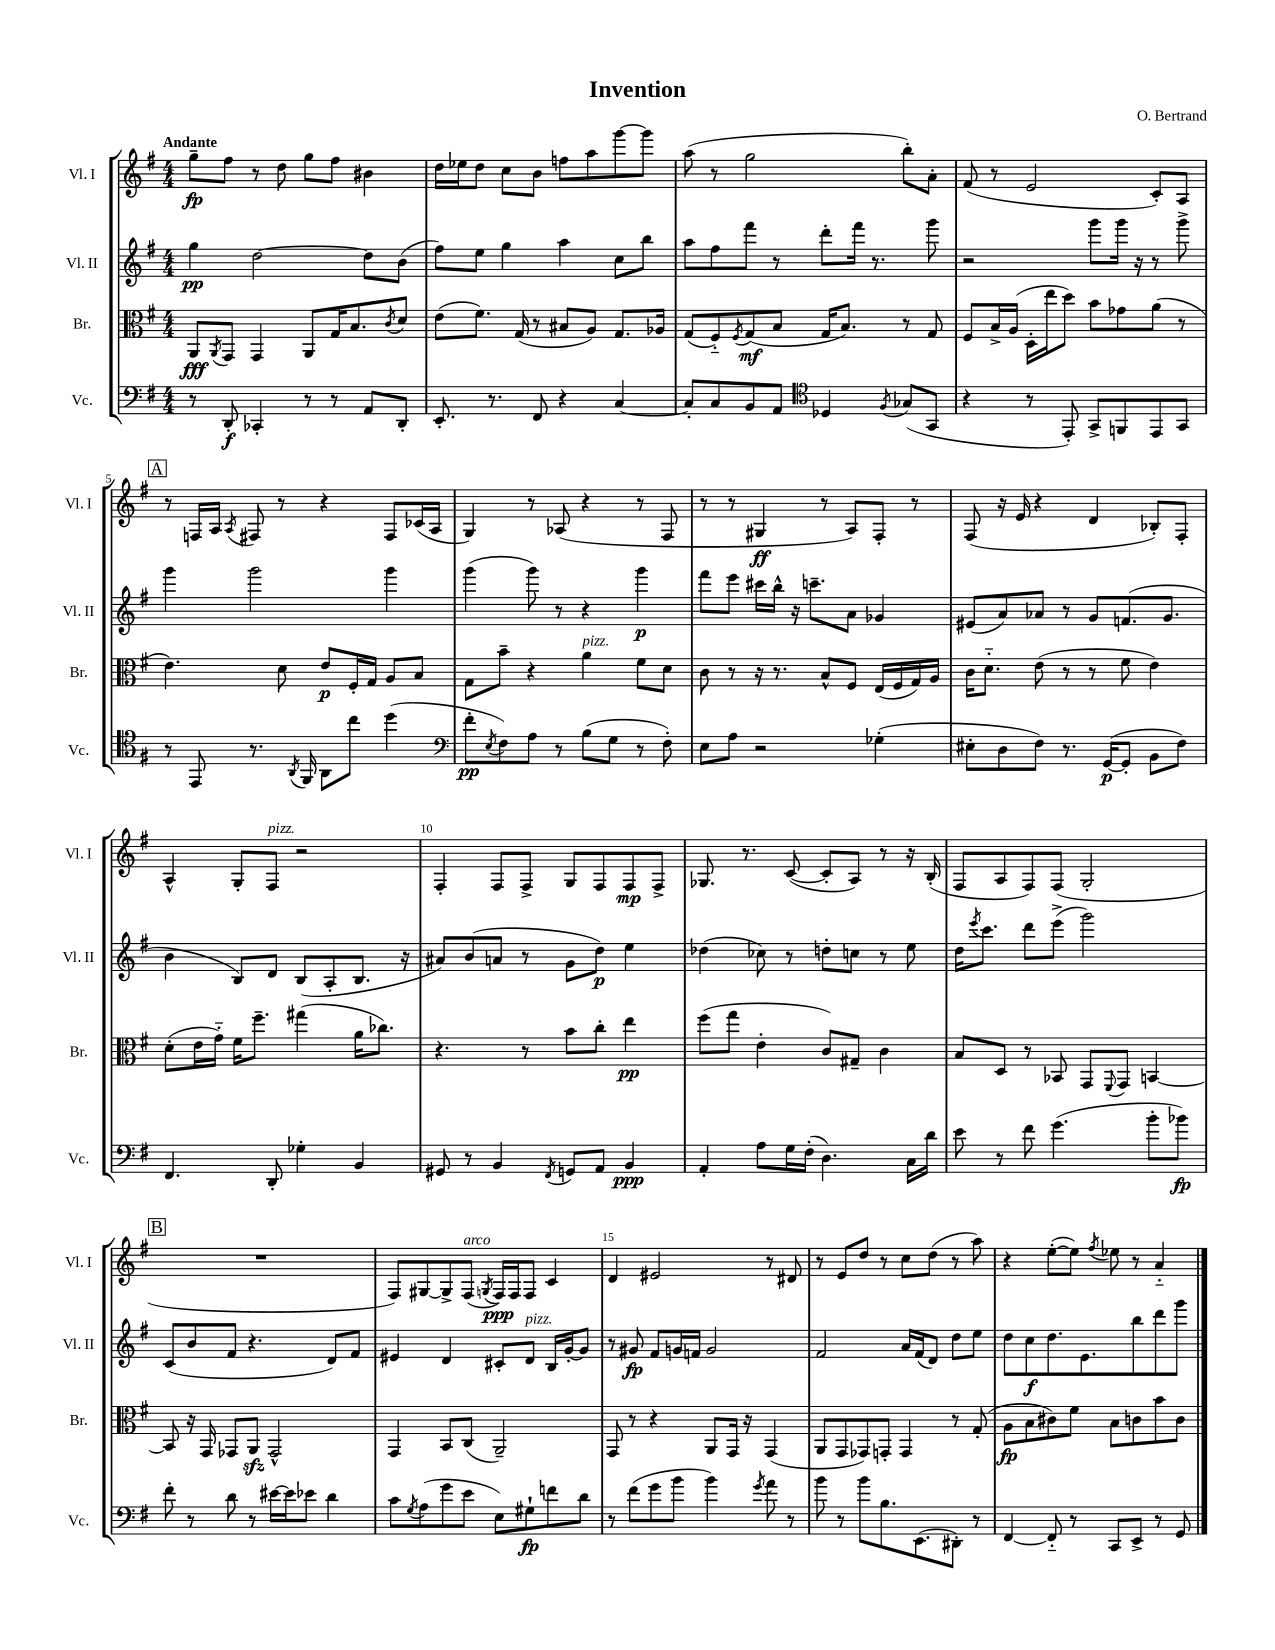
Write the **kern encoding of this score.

**kern	**dynam	**kern	**dynam	**kern	**dynam	**kern	**dynam
*part4	*part4	*part3	*part3	*part2	*part2	*part1	*part1
*staff4	*staff4	*staff3	*staff3	*staff2	*staff2	*staff1	*staff1
*I"Vc.	*	*I"Br.	*	*I"Vl. II	*	*I"Vl. I	*
*I'Vc.	*	*I'Br.	*	*I'Vl. II	*	*I'Vl. I	*
*clefF4	*	*clefC3	*	*clefG2	*	*clefG2	*
*k[f#]	*	*k[f#]	*	*k[f#]	*	*k[f#]	*
*M4/4	*	*M4/4	*	*M4/4	*	*M4/4	*
=1	=1	=1	=1	=1	=1	=1	=1
!	!	!	!	!	!	!LO:TX:a:B:t=Andante	!
8r	.	8AA/L	fff	4gg\	pp	8gg~\L	fp
.	.	8qAA/	.	.	.	.	.
8DD'/	f	8GG/J	.	.	.	8ff#\J	.
4CC-X'/	.	4GG/	.	[2dd\	.	8r	.
.	.	.	.	.	.	8dd\	.
8r	.	8AA/L	.	.	.	8gg\L	.
8r	.	16G/K	.	.	.	8ff#\J	.
.	.	8.B/	.	.	.	.	.
8AA/L	.	.	.	8dd\L]	.	4b#X\	.
.	.	8qc/	.	.	.	.	.
8DD'/J	.	8d/J	.	(8b\J	.	.	.
=2	=2	=2	=2	=2	=2	=2	=2
8.EE'/	.	(8e\L	.	8ff#\L)	.	16dd\LL	.
.	.	.	.	.	.	16ee-X\J	.
.	.	8.f#\J)	.	8ee\J	.	8dd\J	.
8.r	.	.	.	.	.	.	.
.	.	.	.	4gg\	.	8cc\L	.
.	.	(16G/	.	.	.	.	.
8FF#/	.	8r	.	.	.	8b\J	.
4r	.	8B#X/L	.	4aa\	.	8ffn\L	.
.	.	8A/J)	.	.	.	8aa\	.
[4C/	.	8.G/L	.	8cc\L	.	[8ggg\	.
.	.	.	.	8bb\J	.	8ggg\J]	.
.	.	16A-X/Jk	.	.	.	.	.
=3	=3	=3	=3	=3	=3	=3	=3
8C'/L]	.	(8G/L	.	8aa\L	.	(8aa\	.
8C/	.	8F#/)	.	8ff#\	.	8r	.
.	.	8qF#/	.	.	.	.	.
8BB/	.	(8G/	mf	8fff#\J	.	2gg\	.
8AA/J	.	8B/J	.	8r	.	.	.
*clefC4	*	*	*	*	*	*	*
4D-X/	.	16G/KL	.	8ddd'\L	.	.	.
.	.	8.B/J)	.	.	.	.	.
.	.	.	.	16fff#\Jk	.	.	.
.	.	.	.	8.r	.	.	.
8qF#/	.	.	.	.	.	.	.
(8G-X/L	.	8r	.	.	.	8bb'\L)	.
8GG/J	.	8G/	.	8ggg\	.	8a'\J	.
=4	=4	=4	=4	=4	=4	=4	=4
4r	.	8F#/L	.	2r	.	(8f#/	.
.	.	16B^/L	.	.	.	8r	.
.	.	(16A/JJ	.	.	.	.	.
8r	.	16D'\LL	.	.	.	2e/	.
.	.	16ee\J	.	.	.	.	.
8EE'/)	.	8dd\J)	.	.	.	.	.
8GG^/L	.	8b\L	.	8ggg\L	.	.	.
8FFn/	.	8g-X\	.	16ggg\Jk	.	.	.
.	.	.	.	16r	.	.	.
8EE/	.	(8a\J	.	8r	.	8c'/L)	.
8GG/J	.	8r	.	8ggg^\	.	8A/J	.
!!LO:LB:g=z
!!LO:REH:place=s1:t=A
=5	=5	=5	=5	=5	=5	=5	=5
8r	.	4.e\)	.	4ggg\	.	8r	.
8EE/	.	.	.	.	.	16Fn/LL	.
.	.	.	.	.	.	16A/JJ	.
.	.	.	.	.	.	8qA/	.
8.r	.	.	.	2ggg\	.	8F#X/	.
.	.	8d\	.	.	.	8r	.
8qAA/	.	.	.	.	.	.	.
16FF#/	.	.	.	.	.	.	.
8AA\L	.	8e/L	p	.	.	4r	.
8cc\J	.	16F#'/L	.	.	.	.	.
.	.	16G/JJ	.	.	.	.	.
(4dd\	.	8A/L	.	4ggg\	.	8F#/L	.
.	.	8B/J	.	.	.	(16c-X/L	.
.	.	.	.	.	.	16A/JJ	.
=6	=6	=6	=6	=6	=6	=6	=6
*clefF4	*	*	*	*	*	*	*
8f#'\L	pp	8G\L	.	(4ggg\	.	4G/)	.
8qE/	.	.	.	.	.	.	.
8F#\)	.	8b~\J	.	.	.	.	.
8A\J	.	4r	.	8ggg\)	.	8r	.
8r	.	.	.	8r	.	(8A-X/	.
!	!	!LO:TX:a:i:t=pizz.	!	!	!	!	!
(8B\L	.	4a\	.	4r	.	4r	.
8G\J	.	.	.	.	.	.	.
8r	.	8f#\L	.	4ggg\	p	8r	.
8F#'\)	.	8d\J	.	.	.	8F#/	.
=7	=7	=7	=7	=7	=7	=7	=7
8E\L	.	8c\	.	8fff#\L	.	8r	.
8A\J	.	8r	.	8eee\J	.	8r	.
2r	.	16r	.	16ccc#X\LL	.	4G#X/	ff
.	.	8.r	.	16bb^^\JJ	.	.	.
.	.	.	.	16r	.	.	.
.	.	.	.	8.cccn~\L	.	.	.
.	.	8B^^/L	.	.	.	8r	.
.	.	8F#/J	.	8a\J	.	8A/L)	.
(4G-X'\	.	(16E/LL	.	4g-X/	.	8F#'/J	.
.	.	16F#/	.	.	.	.	.
.	.	16G/)	.	.	.	8r	.
.	.	16A/JJ	.	.	.	.	.
=8	=8	=8	=8	=8	=8	=8	=8
8E#X'\L	.	16c\KL	.	(8e#X/L	.	(8F#/	.
.	.	8.d\J	.	.	.	.	.
8D\	.	.	.	8a/)	.	16r	.
.	.	.	.	.	.	16e/	.
8F#\J)	.	(8e\	.	8a-X/J	.	4r	.
8.r	.	8r	.	8r	.	.	.
.	.	8r	.	8g/L	.	4d/	.
([16GG/KL	p	.	.	.	.	.	.
8GG'/J]	.	8f#\	.	(8.fn/	.	.	.
8BB\L	.	4e\)	.	.	.	8B-X'/L)	.
.	.	.	.	8.g/J	.	.	.
8F#\J)	.	.	.	.	.	8F#'/J	.
!!LO:LB:g=z
=9	=9	=9	=9	=9	=9	=9	=9
4.FF#/	.	(8d'\L	.	4b\	.	4A^^/	.
.	.	16e\L	.	.	.	.	.
.	.	16g\JJ)	.	.	.	.	.
.	.	16f#\KL	.	8B/L)	.	8G'/L	.
.	.	8.ff#~\J	.	.	.	.	.
!	!	!	!	!	!	!LO:TX:a:i:t=pizz.	!
8DD'/	.	.	.	8d/J	.	8F#/J	.
4G-X'\	.	(4gg#X\	.	(8B/L	.	2r	.
.	.	.	.	8A'/	.	.	.
4BB/	.	16a\KL	.	8.B/J	.	.	.
.	.	8.cc-X\J)	.	.	.	.	.
.	.	.	.	16r	.	.	.
=10	=10	=10	=10	=10	=10	=10	=10
8GG#X/	.	4.r	.	8a#X/L)	.	4F#'/	.
8r	.	.	.	(8b/	.	.	.
4BB/	.	.	.	8an/J	.	8F#/L	.
.	.	8r	.	8r	.	8F#^/J	.
8qFF#/	.	.	.	.	.	.	.
8GGn/L	.	8b\L	.	8g\L	.	8G/L	.
8AA/J	.	8cc'\J	.	8dd\J)	p	8F#/	.
4BB/	ppp	4ee\	pp	4ee\	.	8F#/	mp
.	.	.	.	.	.	8F#^/J	.
=11	=11	=11	=11	=11	=11	=11	=11
4AA'/	.	(8ff#\L	.	(4dd-X\	.	8.G-X/	.
.	.	8gg\J	.	.	.	.	.
.	.	.	.	.	.	8.r	.
8A\L	.	4e'\	.	8cc-X\)	.	.	.
16G\L	.	.	.	8r	.	([8c/	.
(16F#'\JJ	.	.	.	.	.	.	.
4.D\)	.	8c/L)	.	8ddn'\L	.	8c'/L]	.
.	.	8G#X~/J	.	8ccn\J	.	8A/J)	.
.	.	4c\	.	8r	.	8r	.
16C\LL	.	.	.	8ee\	.	16r	.
16d\JJ	.	.	.	.	.	(16B'/	.
=12	=12	=12	=12	=12	=12	=12	=12
8e\	.	8B/L	.	16dd\KL	.	8F#/L	.
.	.	.	.	8qeee/	.	.	.
.	.	.	.	8.ccc\J	.	.	.
8r	.	8D/J	.	.	.	8A/	.
8f#\	.	8r	.	8ddd\L	.	8F#/)	.
(4.g\	.	8BB-X/	.	(8eee^\J	.	(8F#/J	.
.	.	8GG/L	.	2ggg\)	.	2G'/	.
.	.	8qqFF#/	.	.	.	.	.
.	.	8GG/J	.	.	.	.	.
8b'\L	.	[4BBn/	.	.	.	.	.
8b-X\J)	fp	.	.	.	.	.	.
!!LO:LB:g=z
!!LO:REH:place=s1:t=B
=13	=13	=13	=13	=13	=13	=13	=13
8f#'\	.	8BB/]	.	(8c/L	.	1r	.
8r	.	16r	.	8b/	.	.	.
.	.	16GG/	.	.	.	.	.
8d\	.	8GG-X/L	.	8f#/J	.	.	.
8r	.	8AAzz/J	.	4.r	.	.	.
[16e#X\LL	.	2GG-^^/	.	.	.	.	.
16e#\J]	.	.	.	.	.	.	.
8e-X\J	.	.	.	.	.	.	.
4d\	.	.	.	8d/L)	.	.	.
.	.	.	.	8f#/J	.	.	.
=14	=14	=14	=14	=14	=14	=14	=14
8c\L	.	4GG/	.	4e#X/	.	8F#/L)	.
8qG/	.	.	.	.	.	.	.
(8A\	.	.	.	.	.	[8G#X/	.
8g\	.	8BB/L	.	4d/	.	8G#^/]	.
!	!	!	!	!	!	!LO:TX:a:i:t=arco	!
8e\J	.	(8C/J	.	.	.	(8F#/J	.
.	.	.	.	.	.	8qGn/	.
8E\L)	.	2AA~/)	.	8c#X'/L	.	16F#/LL)	ppp
.	.	.	.	.	.	16F#/J	.
!	!	!	!	!LO:TX:a:i:t=pizz.	!	!	!
8G#X`\	fp	.	.	8d/J	.	8F#/J	.
8fn\	.	.	.	16B/LL	.	4c/	.
.	.	.	.	[16g'/J	.	.	.
8d\J	.	.	.	8g/J]	.	.	.
=15	=15	=15	=15	=15	=15	=15	=15
8r	.	8GG/	.	8r	.	4d/	.
(8f#\L	.	8r	.	8g#X/	fp	.	.
8g\	.	4r	.	8f#/L	.	2e#X/	.
8b\J	.	.	.	16gn/L	.	.	.
.	.	.	.	16fn/JJ	.	.	.
4b\)	.	8AA/L	.	2g/	.	.	.
.	.	16GG/Jk	.	.	.	.	.
.	.	16r	.	.	.	.	.
8qg/	.	.	.	.	.	.	.
8a\	.	(4GG/	.	.	.	8r	.
8r	.	.	.	.	.	8d#X/	.
=16	=16	=16	=16	=16	=16	=16	=16
8b\	.	8AA/L	.	2f#/	.	8r	.
8r	.	8GG/	.	.	.	8e/L	.
8b\L	.	8GG-X/)	.	.	.	8dd/J	.
8.B\	.	8GGn'/J	.	.	.	8r	.
.	.	4GG/	.	16a/LL	.	8cc\L	.
(8.EE\	.	.	.	(16f#/J	.	.	.
.	.	.	.	8d/J)	.	(8dd\J	.
8DD#X'\J)	.	8r	.	8dd\L	.	8r	.
8r	.	(8G'/	.	8ee\J	.	8aa\)	.
=17	=17	=17	=17	=17	=17	=17	=17
[4FF#/	.	8A\L	fp	8dd\L	.	4r	.
.	.	8B\	.	8cc\	f	.	.
8FF#/]	.	8c#X\)	.	8.dd\	.	([8ee'\L	.
8r	.	8f#\J	.	.	.	8ee\J])	.
.	.	.	.	8.e\	.	.	.
.	.	.	.	.	.	8qff#/	.
8CC/L	.	8B\L	.	.	.	8ee-X\	.
8EE^/J	.	8cn\	.	8bb\	.	8r	.
8r	.	8b\	.	8ddd\	.	4a/	.
8GG/	.	8c\J	.	8ggg\J	.	.	.
==	==	==	==	==	==	==	==
*-	*-	*-	*-	*-	*-	*-	*-
